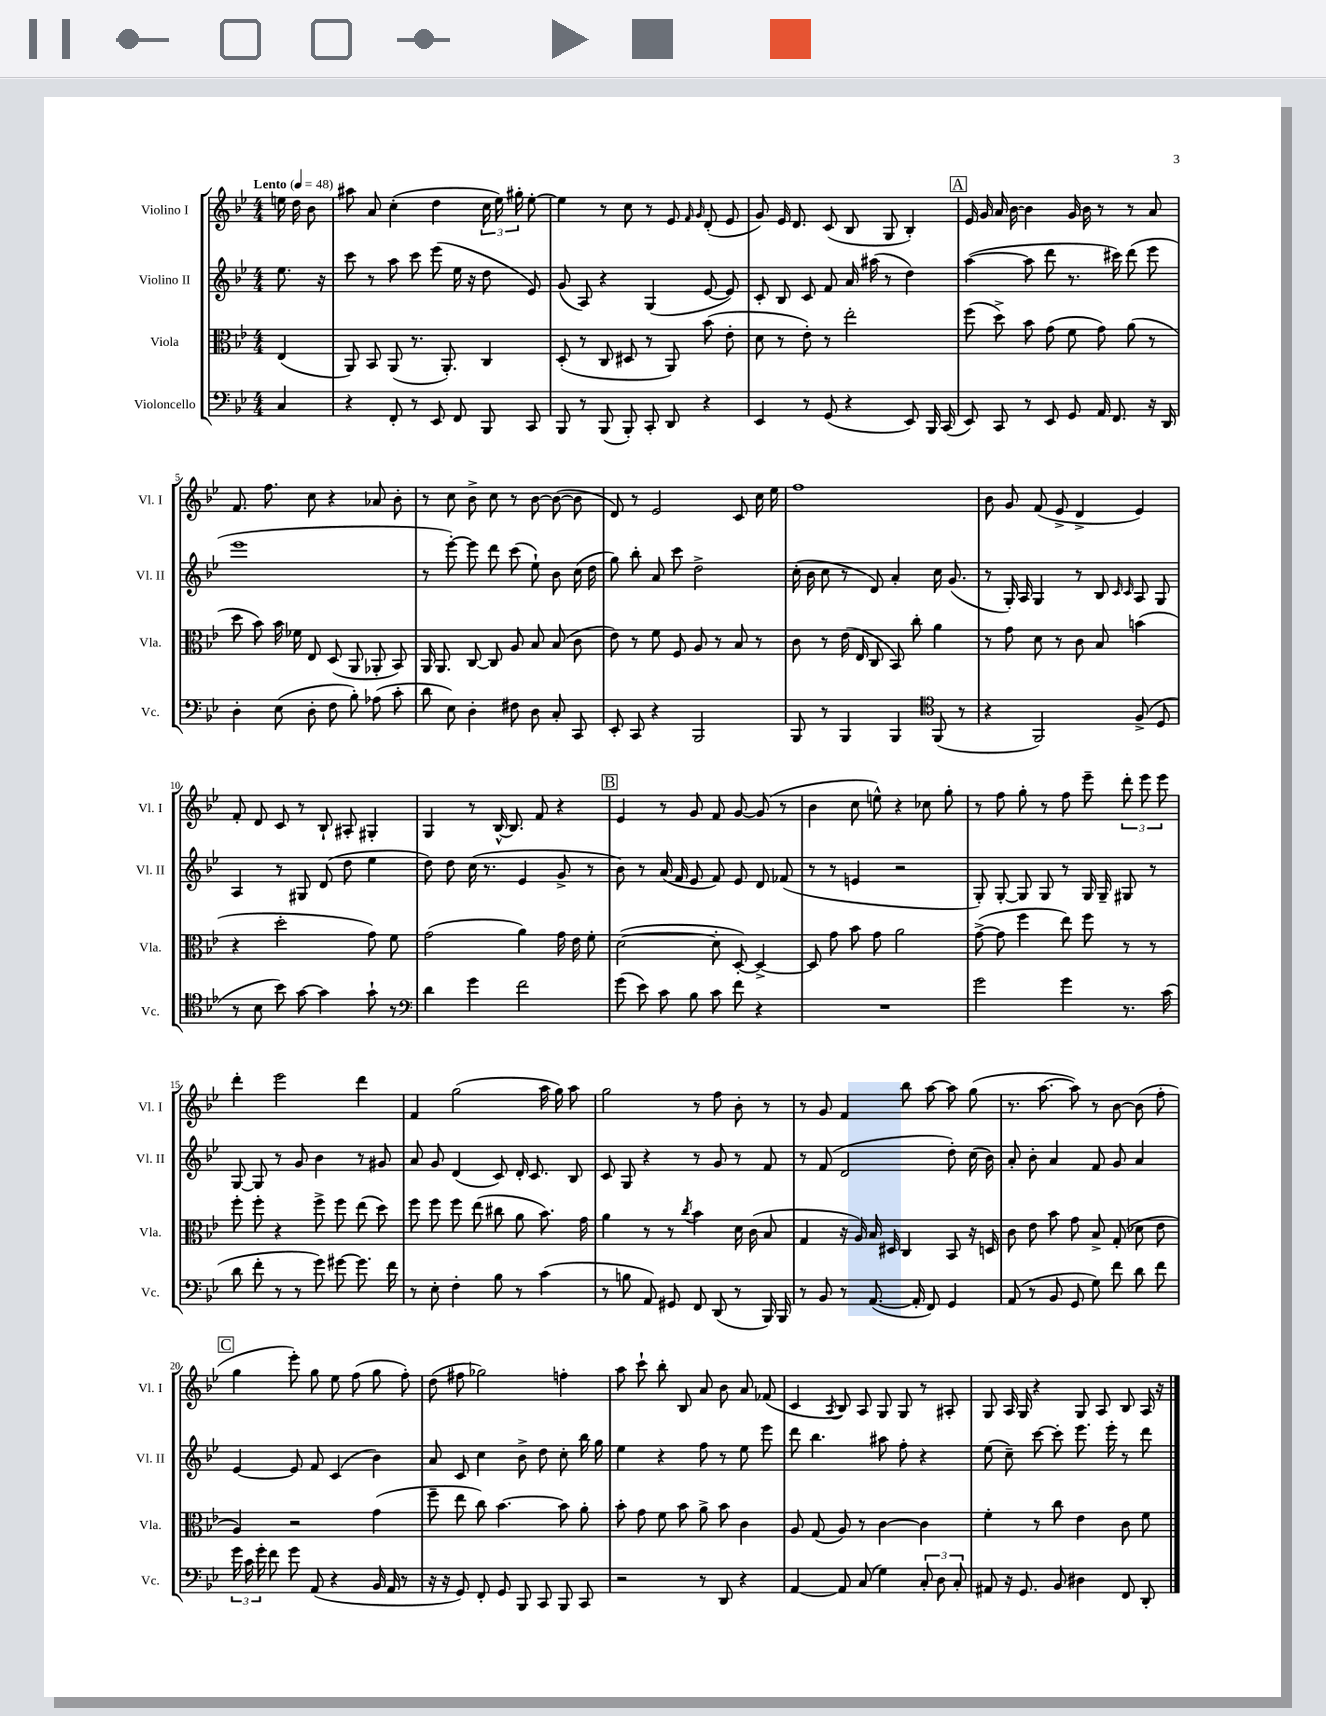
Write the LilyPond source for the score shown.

<<
\new StaffGroup <<
\new Staff = "s0" \with { instrumentName = "Violino I" shortInstrumentName = "Vl. I" } {
    \clef treble \key bes \major \numericTimeSignature \time 4/4 \partial 4 \tempo "Lento" 4 = 48
    \autoBeamOff e''16 d''16 bes'8 |
    ais''8 a'8 c''4-.( d''4 \tuplet 3/2 { c''16 ees''16) gis''16-. } ees''8~-. |
    ees''4 r8 c''8 r8 ees'8 \grace { f'16 g'16 } d'8-.( ees'8 |
    g'8) ees'16 d'8. c'8( bes8 g8 bes4-.) |
    \mark \markup { \box "A" } ees'16 g'16 a'16 bes'16~ bes'4 g'16 bes'16 r8 r8 a'8 |
    f'8. f''8. c''8 r4 aes'8 bes'8-. |
    r8 c''8 bes'8-> c''8 r8 bes'8~ bes'8~( bes'8 |
    d'8) r8 ees'2 c'8 c''16 ees''16 |
    f''1 |
    bes'8 g'8 f'8( ees'8-> d'4-> ees'4) |
    f'8-. d'8 c'8 r8 bes8-! ais8-. gis4-. |
    g4 r8 bes16~-^ bes8. f'8 r4 |
    \mark \markup { \box "B" } ees'4 r8 g'8 f'8 g'8~ g'8( r8 |
    bes'4 c''8 e''8-^) r4 ces''8 g''8-. |
    r8 f''8 g''8-. r8 f''8 ees'''8-- \tuplet 3/2 { d'''8-. ees'''8 ees'''8 } |
    d'''4-. ees'''2 d'''4 |
    f'4 g''2( a''16 g''16) a''8 |
    g''2 r8 f''8 bes'8-. r8 |
    r8 g'8 f'4 bes''8 a''8~ a''8 g''8( |
    r8. a''8.~ a''8) r8 bes'8~ bes'8( f''8-. |
    \mark \markup { \box "C" } g''4 ees'''8-.) g''8 ees''8 f''8( g''8 f''8-.) |
    d''8( fis''8 ges''2) f''4-. |
    a''8 c'''8-! bes''8-. bes8 a'8 bes'8 a'8 fes'8( |
    c'4 \acciaccatura { a8 } bes8) a8 g8 g8 r8 ais8-. |
    g8 a16 g16 r4 g8 a8 bes8 a16 r16 \bar "|." |
}
\new Staff = "s1" \with { instrumentName = "Violino II" shortInstrumentName = "Vl. II" } {
    \clef treble \key bes \major \numericTimeSignature \time 4/4 \partial 4
    \autoBeamOff ees''8. r16 |
    c'''8 r8 a''8 c'''8 ees'''8( ees''16 r16 d''8 ees'8) |
    g'8( a8) r4 g4( ees'8~ ees'8) |
    c'8-. bes8 c'8 f'8 a'16 ais''16( r8 d''4) |
    \mark \markup { \box "A" } a''4~( a''8 d'''8 r8. cis'''16) d'''8( ees'''8 |
    ees'''1 |
    r8 ees'''8~-.) ees'''8 d'''8 c'''8( ees''8-!) bes'8 c''16( d''16 |
    g''8) bes''8-. a'8 c'''8 d''2-> |
    c''16-.( bes'16 c''8 r8 d'8) a'4-. c''16 g'8.( |
    r8 g16-.) a16 g4 r8 bes8 \grace { c'16 c'16 } a8 g8 |
    a4 r8 gis8 d'8( d''8 ees''4 |
    d''8) d''8 c''16( r8. ees'4 g'8-> r8 |
    \mark \markup { \box "B" } bes'8) r8 a'16( f'16 ees'8 f'8) ees'8 d'8 fes'8( |
    r8 r8 e'4 r2 |
    g8-.) g8~-. g8 g8 r8 g16 g16-- gis8 r8 |
    g8~ g8 r8 g'8 bes'4 r8 gis'8 |
    a'8 g'8 d'4( c'8) d'16-. c'8. bes8 |
    c'8 g8 r4 r8 g'8 r8 f'8 |
    r8 f'8( d'2 d''8-.) c''16( bes'16) |
    a'8-. bes'8-. a'4 f'8 g'8 a'4 |
    \mark \markup { \box "C" } ees'4~ ees'8 f'8 c'4( bes'4) |
    a'8 c'8 c''4 bes'8-> d''8 c''8-. bes''16 g''16 |
    ees''4 r4 f''8 r8 ees''8 ees'''8 |
    d'''8 bes''4. ais''8 f''8-. r4 |
    ees''8( c''8--) c'''8~ c'''8-. ees'''8. ees'''16-. r8 d'''8 \bar "|." |
}
\new Staff = "s2" \with { instrumentName = "Viola" shortInstrumentName = "Vla." } {
    \clef alto \key bes \major \numericTimeSignature \time 4/4 \partial 4
    \autoBeamOff ees4( |
    a,8) bes,8 a,8( r8. a,8.-.) c4 |
    d8-.( r8 c8 dis8 r8 a,8) bes'8( ees'8-. |
    d'8 r8 ees'8-.) r8 ees''2-. |
    \mark \markup { \box "A" } f''8( d''8->) bes'8 g'8( f'8 g'8) a'8( r8 |
    d''8 bes'8) bes'16 fes'16 ees8 d8( a,8 aes,8-. bes,8) |
    a,16 a,8. c8~ c8 a8 bes8 bes8( c'8 |
    ees'8) r8 f'8 f8 a8 r8 bes8 r8 |
    c'8 r8 ees'16( ees16 c8 bes,8) c''8-. a'4 |
    r8 g'8 d'8 r8 c'8 bes8 b'4( |
    r4 d''2-. g'8) f'8 |
    g'2( a'4) g'16 ees'16 f'8-. |
    \mark \markup { \box "B" } d'2~( d'8-. d8~-.) d4~-> |
    d8 g'8 bes'8 g'8 a'2 |
    g'8~->( g'8 f''4 ees''8) f''8 r8 r8 |
    f''8-. f''8-. r4 f''8-> f''8 ees''8( d''8) |
    f''8 f''8 f''8 ees''8( cis''8 a'8 bes'8.) g'16 |
    a'4 r8 r8 \acciaccatura { c''8 } bes'4 d'16 c'16( bes8 |
    g4 r16 a16) bes16 dis16 c4 bes,8 r16 d16 |
    c'8 ees'8 bes'8 g'8 bes8-> g8-.( des'8 ees'8 |
    \mark \markup { \box "C" } a4) r2 g'4( |
    f''8-- ees''8 c''8) bes'4.~ bes'8 a'8-. |
    bes'8-. g'8 f'8 bes'8 a'8-> bes'8 c'4 |
    a8 g8( a8) r8 c'4~ c'4 |
    f'4-. r8 c''8 ees'4 c'8 f'8 \bar "|." |
}
\new Staff = "s3" \with { instrumentName = "Violoncello" shortInstrumentName = "Vc." } {
    \clef bass \key bes \major \numericTimeSignature \time 4/4 \partial 4
    \autoBeamOff c4 |
    r4 f,8-. r8 ees,8 f,8 bes,,8 c,8 |
    bes,,8 r8 bes,,8( bes,,8-.) c,8-. d,8 r4 |
    ees,4 r8 g,8( r4 ees,8) bes,,16 c,16( |
    \mark \markup { \box "A" } ees,8) c,8 r8 ees,8 g,8 a,16 f,8. r16 d,16 |
    d4-. ees8( d8-. f8 bes8-.) aes8( c'8-. |
    d'8 ees8) d4-. fis8 d8 c8-. c,8 |
    ees,8-. c,8 r4 bes,,2 |
    bes,,8 r8 bes,,4 bes,,4 \clef tenor f,8( r8 |
    r4 f,2) f8->( d8 |
    r8 bes8 bes'8) g'8~ g'4 g'8-! r8 |
    \clef bass d'4 g'4 f'2 |
    \mark \markup { \box "B" } g'8( ees'8) c'8 bes8 c'8 f'8 r4 |
    R1 |
    g'2 g'4 r8. c'16( |
    d'8 f'8-. r8 r8 g'8) gis'8~ gis'8. f'16 |
    r8 ees8-. f4-. bes8 r8 c'4( |
    r8 b8 a,8) gis,8 f,8 d,8( r8 bes,,16) bes,,16 |
    r8 bes,8 r8 a,8.~( a,16-. f,8) g,4 |
    a,8( r8 bes,8 g,8 g8) f'8 d'8 f'8 |
    \mark \markup { \box "C" } \tuplet 3/2 { g'16 c'16 g'16-. } f'8 g'8 a,8( r4 bes,16 a,16 r8 |
    r16 r16 g,8) f,8-. g,8 bes,,8 c,8 bes,,8 c,8 |
    r2 r8 d,8 r4 |
    a,4~ a,8 c8( g4) \tuplet 3/2 { c8-. d8 c8-. } |
    ais,8 r16 g,8. bes,8 dis4 f,8 d,8-. \bar "|." |
}
>>
>>
